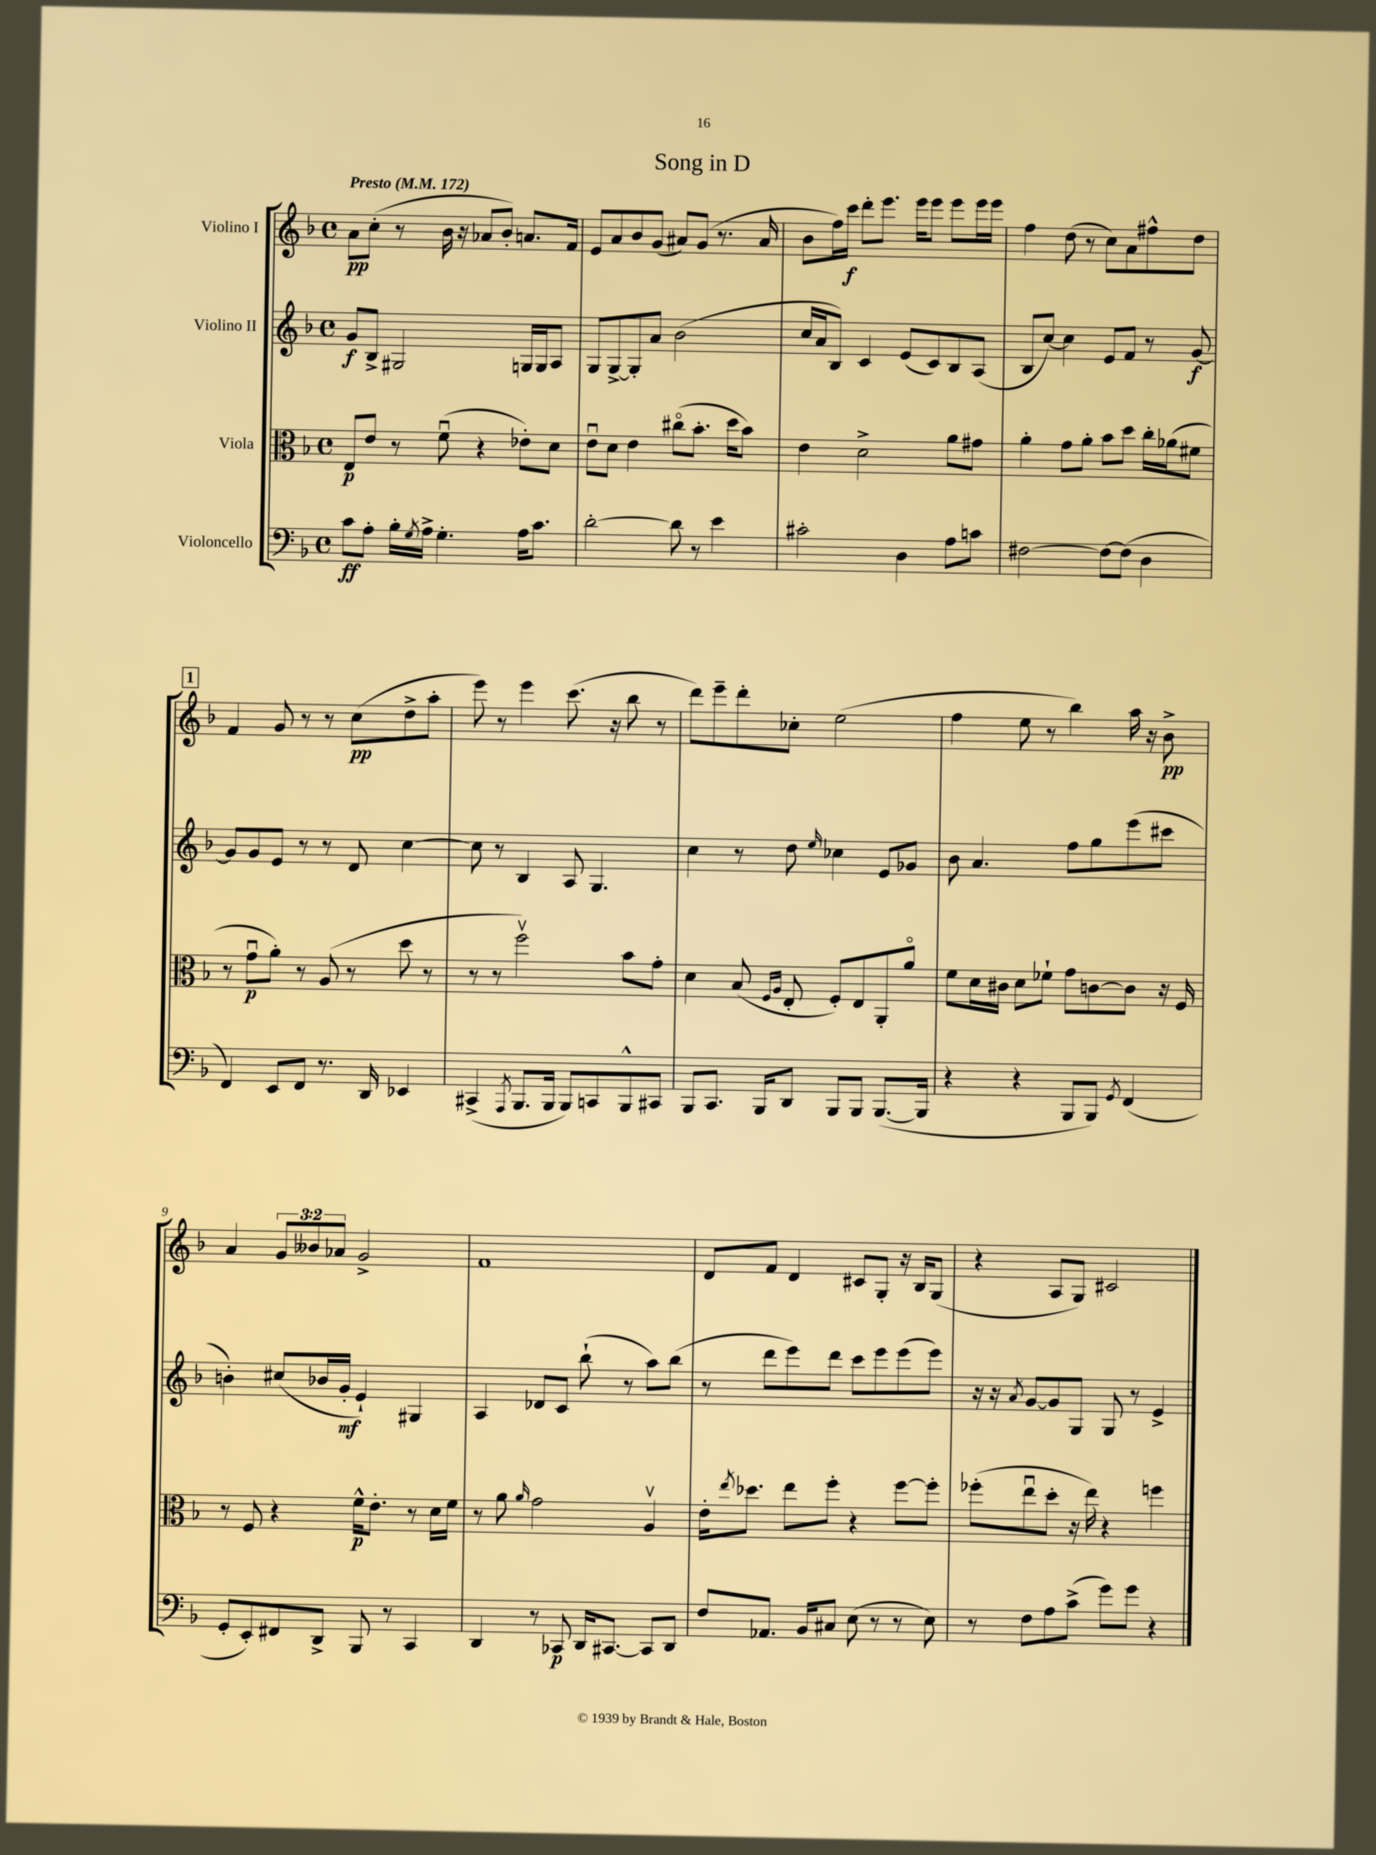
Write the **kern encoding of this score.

**kern	**dynam	**kern	**dynam	**kern	**dynam	**kern	**dynam
*part4	*part4	*part3	*part3	*part2	*part2	*part1	*part1
*staff4	*staff4	*staff3	*staff3	*staff2	*staff2	*staff1	*staff1
*I"Violoncello	*	*I"Viola	*	*I"Violino II	*	*I"Violino I	*
*clefF4	*	*clefC3	*	*clefG2	*	*clefG2	*
*k[b-]	*	*k[b-]	*	*k[b-]	*	*k[b-]	*
*M4/4	*	*M4/4	*	*M4/4	*	*M4/4	*
*met(c)	*	*met(c)	*	*met(c)	*	*met(c)	*
*MM172	*	*MM172	*	*MM172	*	*MM172	*
=1	=1	=1	=1	=1	=1	=1	=1
!	!	!	!	!	!	!LO:TX:a:B:t=Presto	!
8c\L	ff	8E/L	p	8g/L	f	8a\L	pp
8A'\J	.	8e/J	.	8B-^/J	.	(8cc'\J	.
16B-'\LL	.	8r	.	2G#X/	.	8r	.
8qG/	.	.	.	.	.	.	.
16A^\JJ	.	.	.	.	.	.	.
4.G'\	.	(8fu\	.	.	.	16b-\	.
.	.	.	.	.	.	16r	.
.	.	4r	.	.	.	8a-X/L	.
.	.	.	.	.	.	8b-'/J)	.
16A\KL	.	8e-X'\L)	.	16Gn/LL	.	8.an/L	.
8.c\J	.	.	.	16G/J	.	.	.
.	.	8d\J	.	8A/J	.	.	.
.	.	.	.	.	.	16f/Jk	.
=2	=2	=2	=2	=2	=2	=2	=2
[2d'\	.	8eu\L	.	8G/L	.	8e/L	.
.	.	8d\J	.	[8G^/	.	8a/	.
.	.	4e\	.	8G'/]	.	8b-/	.
.	.	.	.	8a/J	.	(8g/J	.
8d\]	.	(8cc#X\L	.	(2b-\	.	8a#X/L)	.
8r	.	8.b-'\J	.	.	.	(8g/J	.
4e\	.	.	.	.	.	8.r	.
.	.	16dd\KL	.	.	.	.	.
.	.	8b-\J)	.	.	.	.	.
.	.	.	.	.	.	16a#/	.
=3	=3	=3	=3	=3	=3	=3	=3
2c#X'\	.	4e\	.	16cc/LL	.	8b-\L	.
.	.	.	.	16a/J	.	.	.
.	.	.	.	8B-/J)	.	16ff\L)	.
.	.	.	.	.	.	16ccc\JJ	f
.	.	2d^\	.	4c/	.	8ddd'\L	.
.	.	.	.	.	.	8.eee\J	.
4D\	.	.	.	(8e/L	.	.	.
.	.	.	.	.	.	16eee\KL	.
.	.	.	.	8c/)	.	8eee\J	.
8A\L	.	8a\L	.	8B-/	.	8eee\L	.
8cn\J	.	8g#X\J	.	(8A/J	.	16eee\L	.
.	.	.	.	.	.	16eee\JJ	.
=4	=4	=4	=4	=4	=4	=4	=4
[2F#X\	.	4a'\	.	8B-/L	.	4ff\	.
.	.	.	.	[8cc/J)	.	.	.
.	.	8g\L	.	4cc\]	.	(8dd\	.
.	.	8a'\J	.	.	.	8r	.
8F#\L_	.	8b-\L	.	8e/L	.	8cc\L)	.
(8F#\J]	.	8dd\J	.	8f/J	.	8a\	.
4D\	.	16cc'\LL	.	8r	.	8ff#X^^\	.
.	.	(16a-X\J	.	.	.	.	.
.	.	8f#X\J	.	[8g/	f	8dd\J	.
!!LO:LB:g=z
!!LO:REH:place=s1:t=1
=5	=5	=5	=5	=5	=5	=5	=5
4FF/)	.	8r	.	8g/L]	.	4f/	.
.	.	8gu\L	p	8g/	.	.	.
8EE/L	.	8a'\J)	.	8e/J	.	8g/	.
8FF/J	.	8r	.	8r	.	8r	.
8.r	.	(8A/	.	8r	.	8r	.
.	.	8r	.	8d/	.	(8cc\L	pp
16DD/	.	.	.	.	.	.	.
4EE-X/	.	8dd\	.	[4cc\	.	8dd^\	.
.	.	8r	.	.	.	8aa'\J	.
=6	=6	=6	=6	=6	=6	=6	=6
(4CC#X^/	.	8r	.	8cc\]	.	8eee\)	.
.	.	8r	.	8r	.	8r	.
8qAAA/	.	.	.	.	.	.	.
8.BBB-/L	.	2ffv\)	.	4B-/	.	4eee\	.
16BBB-/Jk	.	.	.	.	.	.	.
8BBB-/L)	.	.	.	8A/	.	(8.ccc\	.
8CCn/	.	.	.	4.G/	.	.	.
.	.	.	.	.	.	16r	.
8BBB-^^/	.	8b-\L	.	.	.	8bb-\	.
8CC#X/J	.	8g'\J	.	.	.	8r	.
=7	=7	=7	=7	=7	=7	=7	=7
8BBB-/L	.	4d\	.	4cc\	.	8ddd\L)	.
8.CC/J	.	.	.	.	.	8eee~\	.
.	.	(8B-/	.	8r	.	8ddd'\	.
16BBB-/KL	.	.	.	.	.	.	.
.	.	16qqF/LL	.	.	.	.	.
.	.	16qqA/JJ	.	.	.	.	.
8DD/J	.	8E'/	.	8dd\	.	8cc-X'\J	.
.	.	.	.	16qqee/	.	.	.
8BBB-/L	.	8F'/L)	.	4cc-X\	.	(2ee\	.
8BBB-/J	.	8E/	.	.	.	.	.
([8.BBB-/L	.	8AA'/	.	8e/L	.	.	.
.	.	8a/J	.	8g-X/J	.	.	.
16BBB-/Jk]	.	.	.	.	.	.	.
=8	=8	=8	=8	=8	=8	=8	=8
4r	.	8f\L	.	8b-\	.	4ff\	.
.	.	16d\L	.	4.a/	.	.	.
.	.	16c#X\JJ	.	.	.	.	.
4r	.	8d\L	.	.	.	8ee\	.
.	.	8f-X`\J	.	.	.	8r	.
8BBB-/L	.	8g\L	.	8ff\L	.	4bb-\)	.
8BBB-/J)	.	[8cn\	.	8gg\	.	.	.
8qGG/	.	.	.	.	.	.	.
(4FF/	.	8c\J]	.	(8eee\	.	16aa\	.
.	.	.	.	.	.	16r	.
.	.	16r	.	8ccc#X\J	.	8b-^\	pp
.	.	16F/	.	.	.	.	.
!!LO:LB:g=z
=9	=9	=9	=9	=9	=9	=9	=9
8GG'/L	.	8r	.	4bn'\)	.	4a/	.
8EE'/)	.	8F/	.	.	.	.	.
8FF#X/	.	4r	.	(8cc#X/L	.	12g/L	.
.	.	.	.	.	.	12b--X/	.
8DD^/J	.	.	.	16b-X/L	.	.	.
.	.	.	.	.	.	12a-X/J	.
.	.	.	.	16g'/JJ	mf	.	.
8BBB-/	.	16f^^\KL	p	4e`/)	.	2g^/	.
.	.	8.e'\J	.	.	.	.	.
8r	.	.	.	.	.	.	.
4CC/	.	8r	.	4G#X/	.	.	.
.	.	16d\LL	.	.	.	.	.
.	.	16f\JJ	.	.	.	.	.
=10	=10	=10	=10	=10	=10	=10	=10
4DD/	.	8r	.	4A/	.	1f	.
.	.	8a\	.	.	.	.	.
.	.	16qqa/	.	.	.	.	.
8r	.	2g\	.	8d-X/L	.	.	.
8CC-X/	p	.	.	8c/J	.	.	.
16DD/KL	.	.	.	(8bb-`\	.	.	.
[8.CC#X/J	.	.	.	.	.	.	.
.	.	.	.	8r	.	.	.
8CC#/L]	.	4Av/	.	8aa\L)	.	.	.
8DD/J	.	.	.	(8bb-\J	.	.	.
=11	=11	=11	=11	=11	=11	=11	=11
8F/L	.	16e'\KL	.	8r	.	8d/L	.
.	.	8qee/	.	.	.	.	.
.	.	8.dd-X\J	.	.	.	.	.
8.AA-X/J	.	.	.	8ddd\L	.	8f/J	.
.	.	8ee\L	.	8eee\)	.	4d/	.
16BB-/KL	.	.	.	.	.	.	.
8C#X/J	.	8ff'\J	.	8ddd\J	.	.	.
(8E\	.	4r	.	8ccc\L	.	8c#X/L	.
8r	.	.	.	8eee\	.	8G'/J	.
8r	.	[8ff\L	.	(8eee\	.	16r	.
.	.	.	.	.	.	16B-/KL	.
8E\)	.	8ff'\J]	.	8eee\J)	.	(8G/J	.
=12	=12	=12	=12	=12	=12	=12	=12
8r	.	(8ff-X'\L	.	16r	.	4r	.
.	.	.	.	16r	.	.	.
.	.	.	.	8qa/	.	.	.
8F\L	.	8eeu\	.	[8g/L	.	.	.
8A\	.	8dd'\J	.	8g/]	.	8A/L	.
(8c^\J	.	16r	.	8G/J	.	8G/J)	.
.	.	16ee\)	.	.	.	.	.
8g\L)	.	4r	.	8G/	.	2c#X/	.
8g\J	.	.	.	8r	.	.	.
4r	.	4ffn\	.	4e^/	.	.	.
==	==	==	==	==	==	==	==
*-	*-	*-	*-	*-	*-	*-	*-
